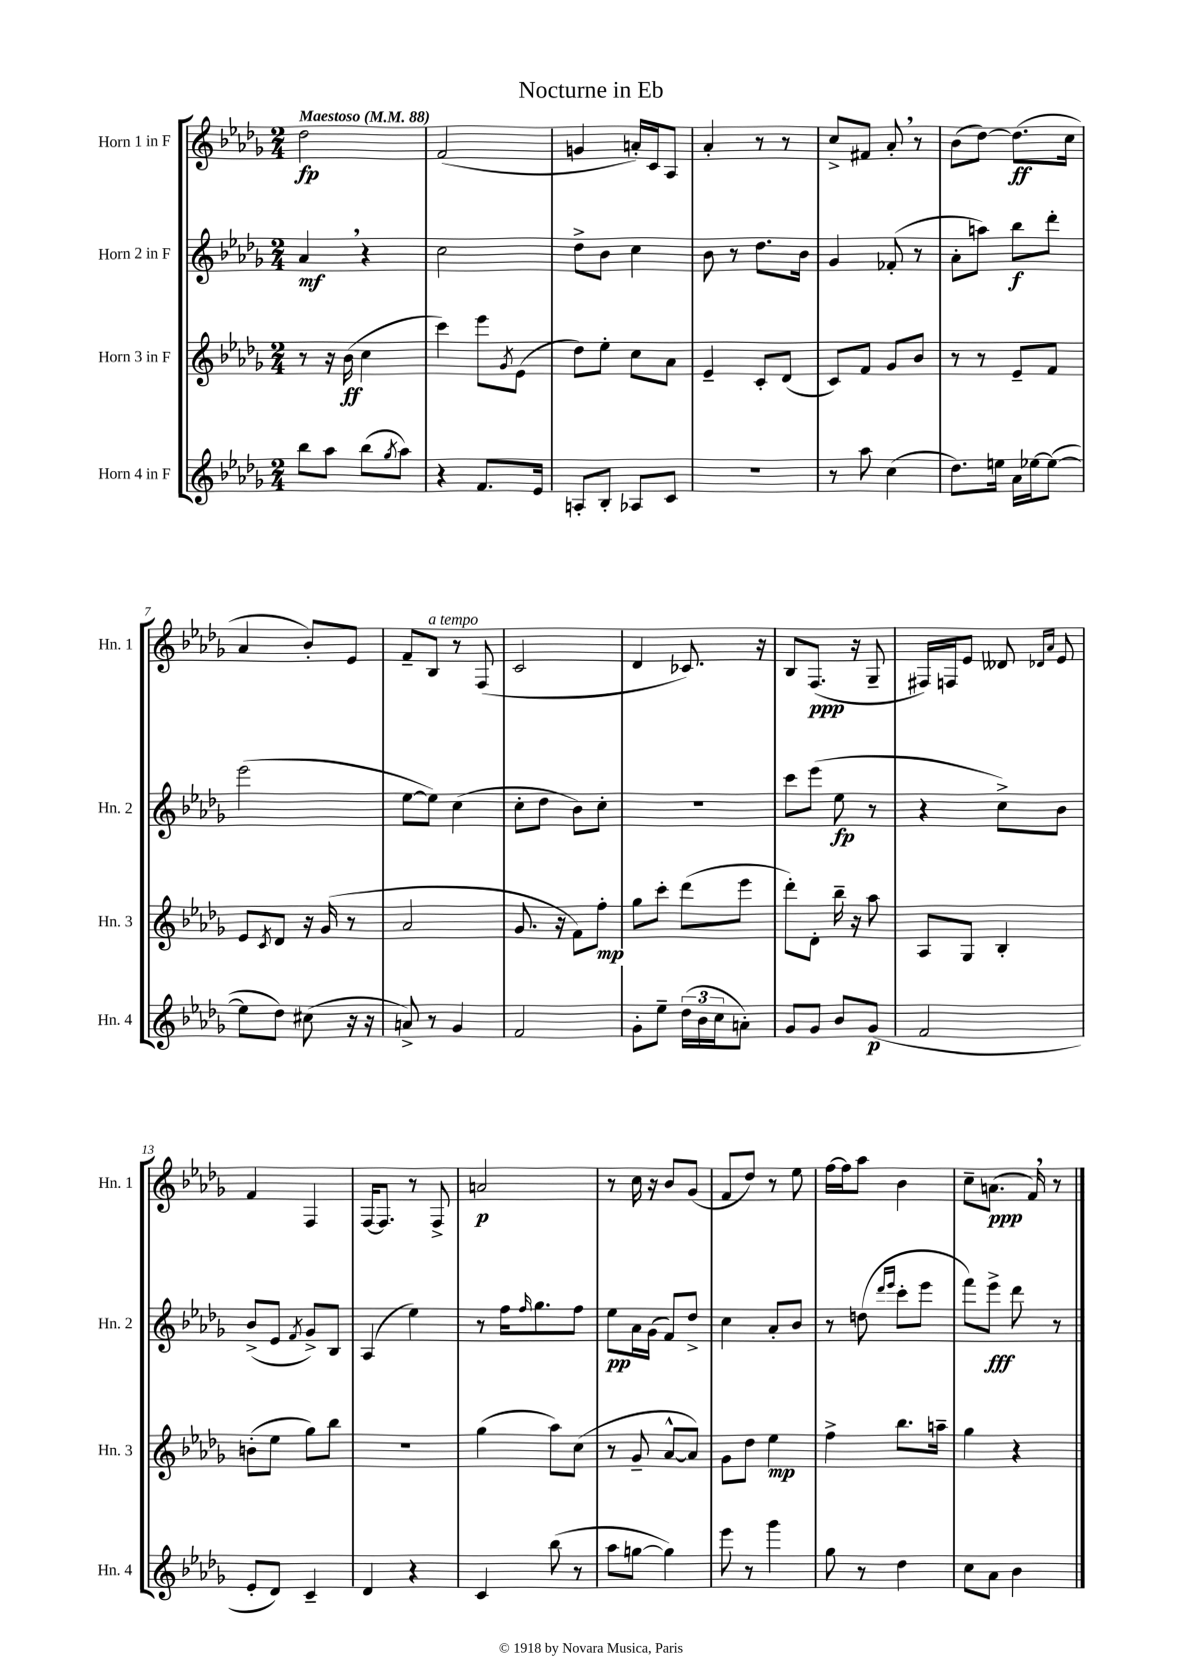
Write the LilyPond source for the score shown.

\header { title = "Nocturne in Eb" }
<<
\new StaffGroup <<
\new Staff = "s0" \with { instrumentName = "Horn 1 in F" shortInstrumentName = "Hn. 1" } {
    \clef treble \key des \major \numericTimeSignature \time 2/4 \tempo "Maestoso" 4 = 88
    des''2\fp |
    f'2( |
    g'4 a'16-.) c'16 aes8 |
    aes'4-. r8 r8 |
    c''8-> fis'8 aes'8-. \breathe r8 |
    bes'8( des''8~) des''8.\ff( c''16 |
    aes'4 bes'8-.) ees'8 |
    f'8-- bes8^\markup { \italic "a tempo" } r8 f8( |
    c'2 |
    des'4 ces'8.) r16 |
    bes8 f8.\ppp( r16 ges8-- |
    fis16) f16 ees'8 deses'8 \grace { des'16 aes'16 } ees'8 |
    f'4 f4 |
    f16~ f8. r8 f8-> |
    a'2\p |
    r8 c''16 r16 bes'8 ges'8( |
    f'8 des''8) r8 ees''8 |
    f''16~ f''16 aes''8 bes'4 |
    c''8-- a'8.\ppp( f'16) \breathe r8 \bar "|." |
}
\new Staff = "s1" \with { instrumentName = "Horn 2 in F" shortInstrumentName = "Hn. 2" } {
    \clef treble \key des \major \numericTimeSignature \time 2/4
    aes'4\mf \breathe r4 |
    c''2 |
    des''8-> bes'8 c''4 |
    bes'8 r8 des''8. bes'16 |
    ges'4 fes'8-.( r8 |
    aes'8-. a''8) bes''8\f des'''8-. |
    ees'''2( |
    ees''8~ ees''8) c''4( |
    c''8-. des''8 bes'8) c''8-. |
    R2 |
    c'''8 ees'''8( ees''8\fp r8 |
    r4 c''8->) bes'8 |
    bes'8->( ees'8 \acciaccatura { f'8 } ges'8->) bes8 |
    aes4( ees''4) |
    r8 f''16 \grace { f''16 } ges''8. f''8 |
    ees''8\pp aes'16 ges'16( f'8) des''8-> |
    c''4 aes'8-. bes'8 |
    r8 d''8( \grace { des'''16 ees'''16 } c'''8-. ees'''8 |
    f'''8) ees'''8->\fff des'''8 r8 \bar "|." |
}
\new Staff = "s2" \with { instrumentName = "Horn 3 in F" shortInstrumentName = "Hn. 3" } {
    \clef treble \key des \major \numericTimeSignature \time 2/4
    r8 r16 bes'16\ff( c''4 |
    c'''4) ees'''8 \acciaccatura { ges'8 } ees'8( |
    des''8) ees''8-. c''8 aes'8 |
    ees'4-- c'8-. des'8( |
    c'8) f'8 ges'8 bes'8 |
    r8 r8 ees'8-- f'8 |
    ees'8 \acciaccatura { c'8 } des'8 r16 ges'16( r8 |
    aes'2 |
    ges'8. r16 f'8) f''8-.\mp |
    ges''8 c'''8-. des'''8( ees'''8 |
    des'''8-.) des'8-. bes''16-- r16 aes''8 |
    aes8 ges8 bes4-. |
    b'8-.( ees''8 ges''8) bes''8 |
    R2 |
    ges''4( aes''8) c''8( |
    r8 ges'8-- aes'8~-^ aes'8) |
    ges'8 des''8 ees''4\mp |
    f''4-> bes''8. a''16-- |
    ges''4 r4 \bar "|." |
}
\new Staff = "s3" \with { instrumentName = "Horn 4 in F" shortInstrumentName = "Hn. 4" } {
    \clef treble \key des \major \numericTimeSignature \time 2/4
    bes''8 aes''8 bes''8( \acciaccatura { ges''8 } aes''8) |
    r4 f'8. ees'16 |
    a8-. bes8-. aes8 c'8 |
    R2 |
    r8 aes''8 c''4( |
    des''8.) e''16 aes'16 ees''16~ ees''8~( |
    ees''8 des''8) cis''8( r16 r16 |
    a'8->) r8 ges'4 |
    f'2 |
    ges'8-. ees''8-- \tuplet 3/2 { des''16( bes'16 c''16 } a'8-.) |
    ges'8 ges'8 bes'8 ges'8\p( |
    f'2 |
    ees'8-. des'8) c'4-- |
    des'4 r4 |
    c'4 bes''8( r8 |
    aes''8 g''8~ g''4) |
    ees'''8 r8 ges'''4 |
    ges''8 r8 des''4 |
    c''8 aes'8 bes'4 \bar "|." |
}
>>
>>
